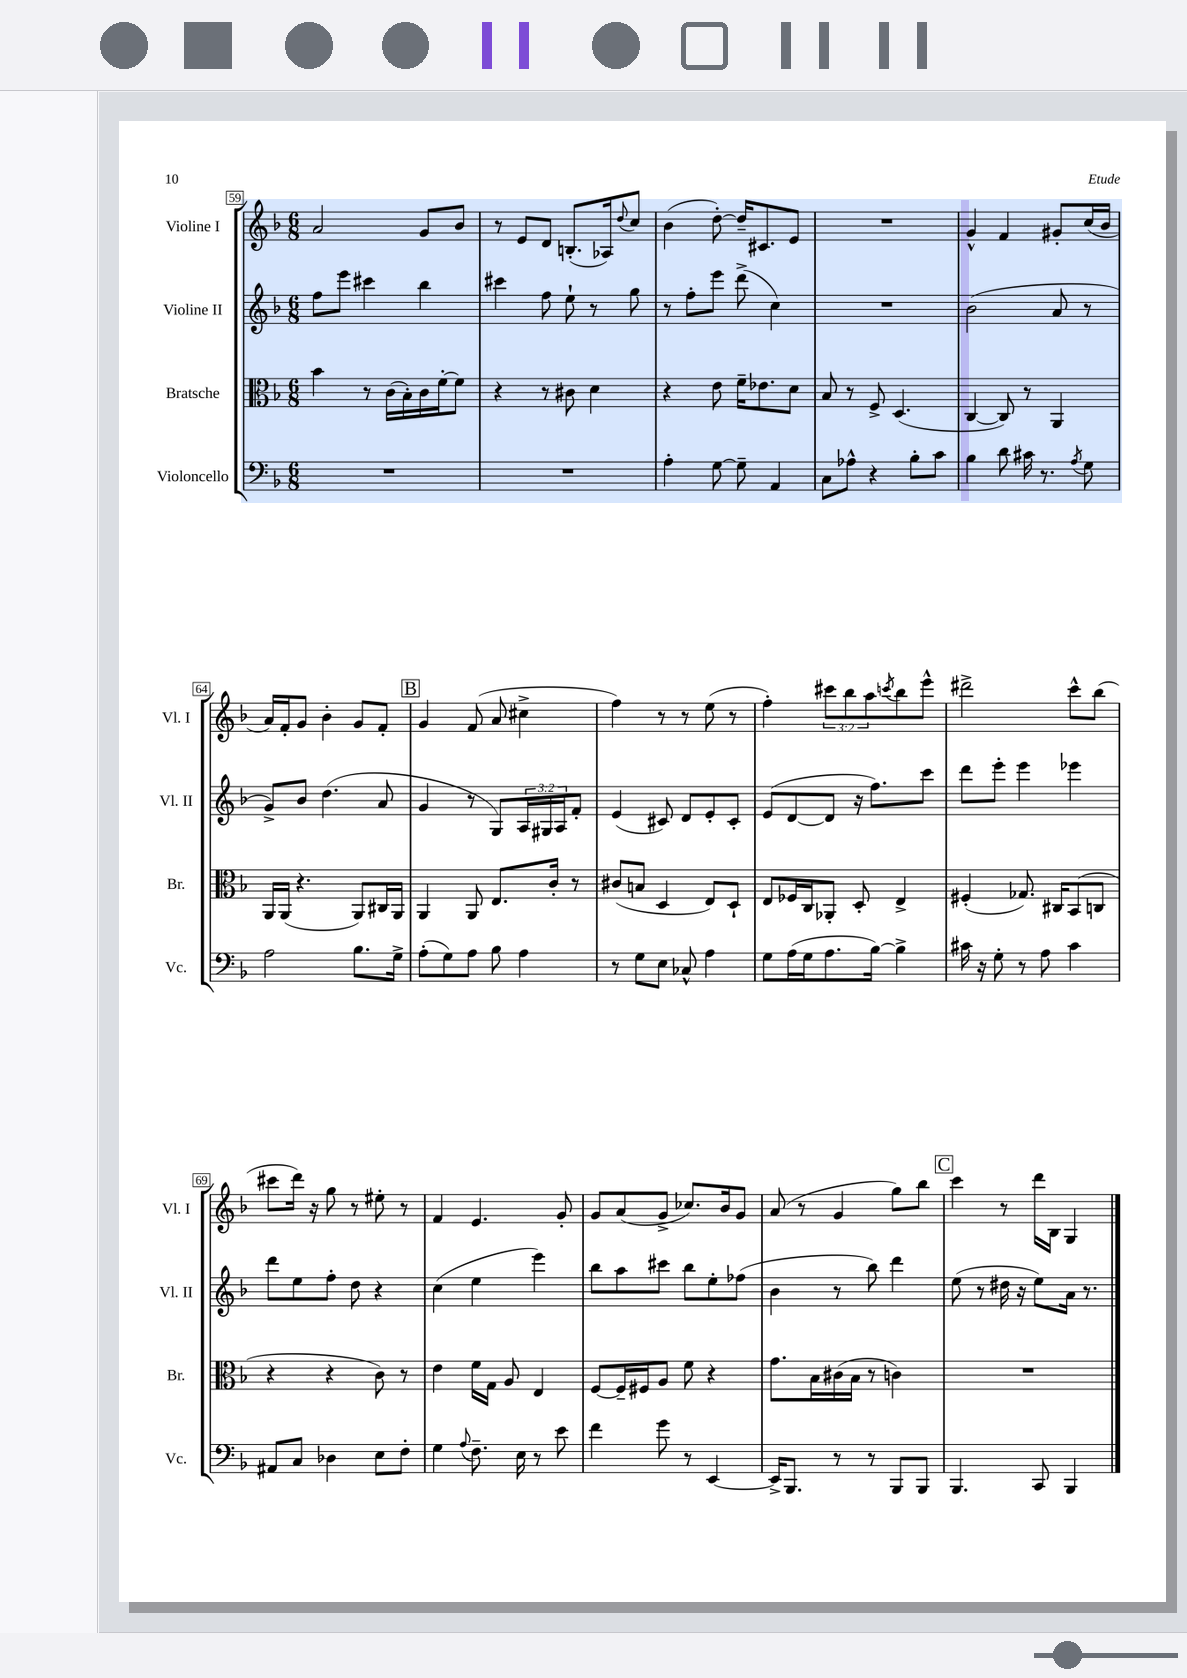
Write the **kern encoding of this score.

**kern	**kern	**kern	**kern
*staff4	*staff3	*staff2	*staff1
*clefF4	*clefC3	*clefG2	*clefG2
*k[b-]	*k[b-]	*k[b-]	*k[b-]
*M6/8	*M6/8	*M6/8	*M6/8
2.r	4b-	8ff	2a
.	.	8eee	.
.	8r	4ccc#	.
.	(16c	.	.
.	16B-')	.	.
.	16c	4bb-	8g
.	[16f'	.	.
.	8f]	.	8b-
=	=	=	=
2.r	4r	4ccc#	8r
.	.	.	8e
.	8r	8ff	8d
.	8c#	8ee`	(8.B'
.	4d	8r	.
.	.	.	16A-)
.	.	.	8qqdd
.	.	8gg	8cc
=	=	=	=
4A'	4r	8r	(4b-
.	.	8ff'	.
[8G	8e	8eee	[8dd')
8G~]	16f~	(8ddd^	16dd~]
.	8.e-	.	8.c#
4AA	.	4cc)	.
.	8d	.	8e
=	=	=	=
8C	8B-	2.r	2.r
8A-^^	8r	.	.
4r	8F^	.	.
.	(4.D	.	.
8B-'	.	.	.
8c	.	.	.
=	=	=	=
4B-	[4C	(2b-	4g^^
8d	8C])	.	4f
16c#	8r	.	.
8.r	.	.	.
.	4AA	8a	8g#'
8qA	.	.	.
8G	.	8r	(16cc
.	.	.	16b-
=	=	=	=
2A	16AA	8g^)	16a)
.	(16AA	.	16f'
.	4.r	8b-	8g
.	.	(4.dd	4b-'
8.B-	8AA)	.	8g
.	16C#	8a	8f'
16G^	16AA	.	.
=	=	=	=
(8A'	4AA	4g	4g
8G)	.	.	.
8A	8AA	8r	(8f
8B-	8.E	8G)	8a
4A	.	24A	4cc#^
.	.	24G#	.
.	16c'	.	.
.	.	24A	.
.	8r	8f'	.
=	=	=	=
8r	(8c#	(4e	4ff)
8G	8B	.	.
8E	4D	8c#)	8r
8C-^^	.	8d	8r
4A	8E)	8e'	(8ee
.	8D`	8c#'	8r
=	=	=	=
8G	8E	(8e	4ff')
(16A	16F-	[8d	.
16G	16C	.	.
8.A	8AA-'	8d]	12ccc#
.	.	.	12bb-
.	8D'	16r	.
.	.	.	12aa
[16B-)	.	8.ff)	.
.	.	.	8qccc
4B-^]	4E^	.	8bb-
.	.	8ccc	8eee^^
=	=	=	=
16c#	(4F#'	8ddd	2ddd#^
16r	.	.	.
8G'	.	8eee'	.
8r	8.G-)	4eee	.
8A	.	.	.
.	16C#	.	.
4c#	(8BB-	4eee-	8ccc^^
.	8C	.	(8bb-
=	=	=	=
8AA#	4r	8ddd	8ccc#
8C	.	8ee	16ddd)
.	.	.	16r
4D-	4r	8ff'	8gg
.	.	8dd	8r
8E	8c)	4r	8ee#'
8F'	8r	.	8r
=	=	=	=
4G	4e	(4cc	4f
8qqA	.	.	.
8.F~	16f	4ee	4.e
.	16G	.	.
.	8A	.	.
16E	.	.	.
8r	4E	4eee)	.
8e	.	.	8g'
=	=	=	=
4f	[8F	8bb-	8g
.	16F~]	8aa	(8a
.	16F#	.	.
8g	8A	8ccc#	8g^
8r	8f	8bb-	8.cc-)
[4EE	4r	8ee'	.
.	.	.	16b-
.	.	(8ff-	8g
=	=	=	=
16EE^]	8.g	4b-	(8a
8.BBB-	.	.	.
.	.	.	8r
.	16B-	.	.
8r	(16c#	8r	4g
.	16B-	.	.
8r	8r	8bb-)	.
8BBB-	4c)	4ddd	8gg)
8BBB-	.	.	8bb-
=	=	=	=
4.BBB-	2.r	(8ee	4ccc
.	.	8r	.
.	.	16dd#	8r
.	.	16r	.
8CC	.	8ee)	16ddd
.	.	.	16B-
4BBB-	.	16a	4G
.	.	8.r	.
==	==	==	==
*-	*-	*-	*-
